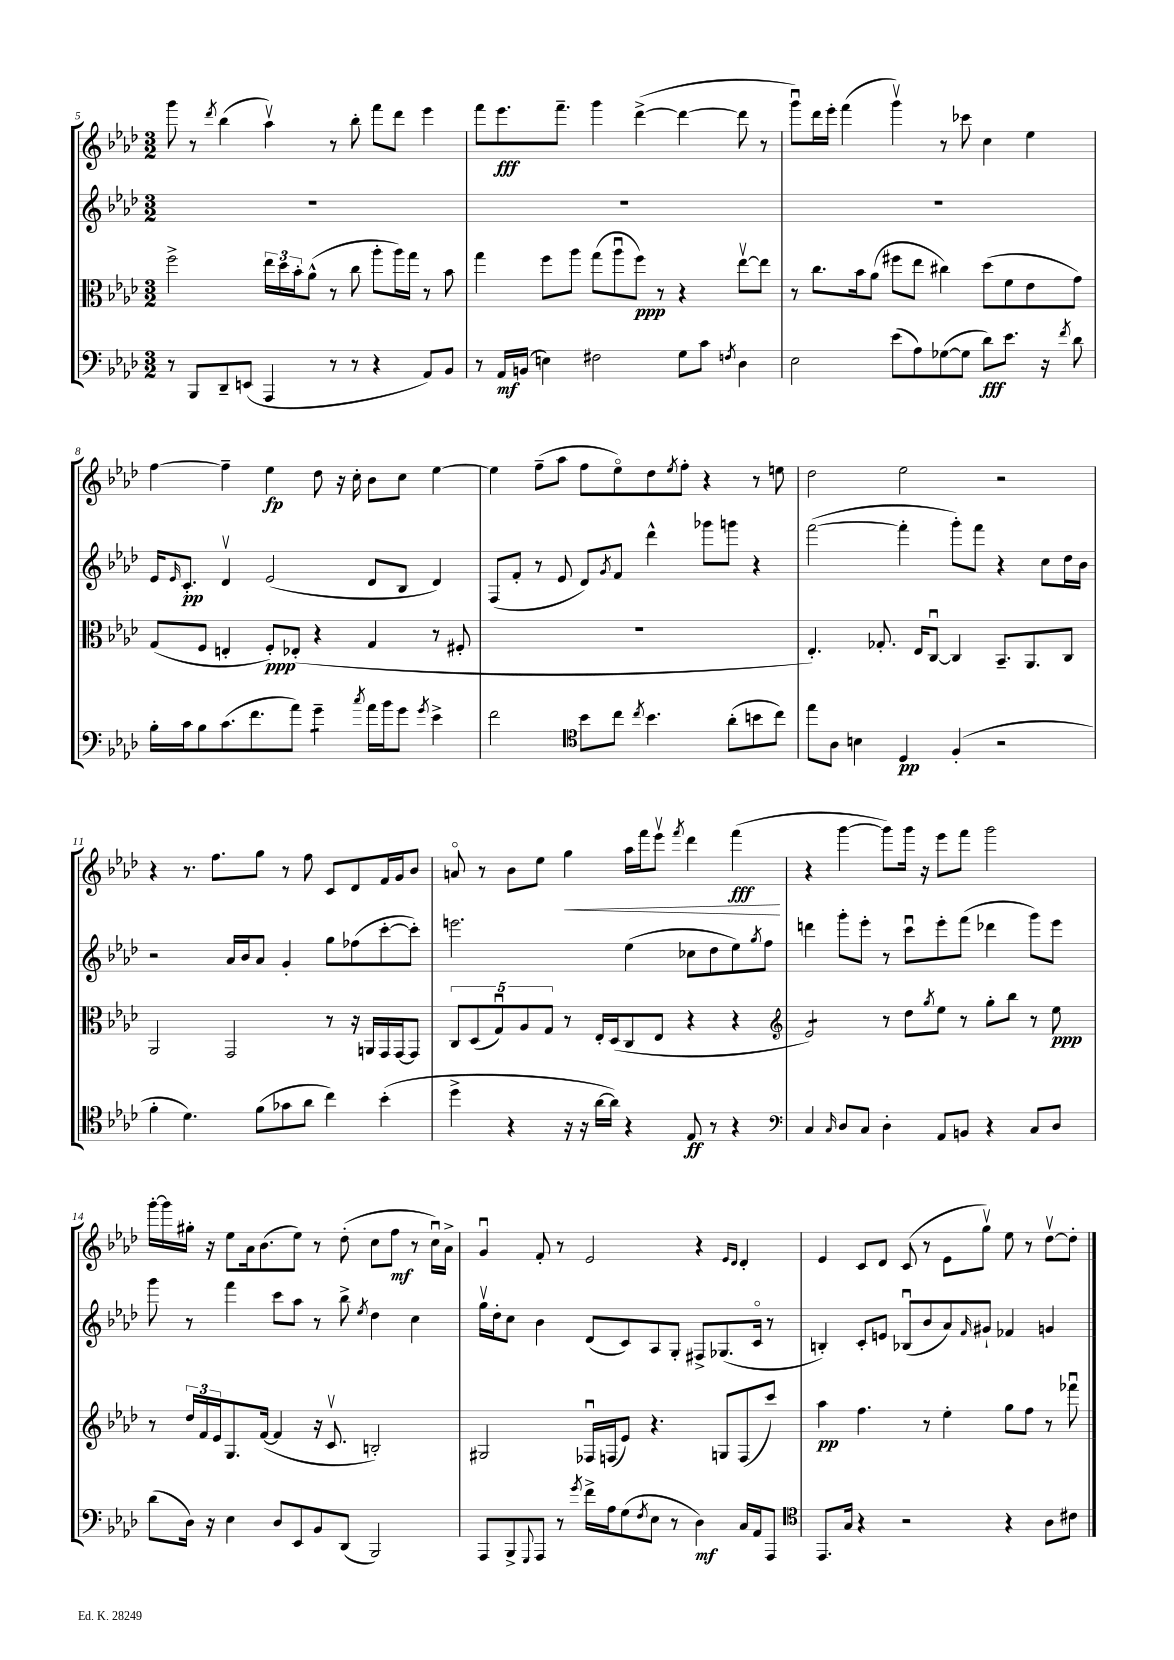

**kern	**kern	**kern	**kern
*staff4	*staff3	*staff2	*staff1
*clefF4	*clefC3	*clefG2	*clefG2
*k[b-e-a-d-]	*k[b-e-a-d-]	*k[b-e-a-d-]	*k[b-e-a-d-]
*M3/2	*M3/2	*M3/2	*M3/2
8r	2ff^	1.r	8ggg
8BBB-	.	.	8r
.	.	.	8qddd-
8DD-~	.	.	(4bb-
(8EE	.	.	.
4AAA-	24ee-	.	4aa-v)
.	24dd-	.	.
.	24b-'	.	.
.	(8a-^^	.	.
8r	8r	.	8r
8r	8cc	.	8bb-'
4r	8aa-'	.	8fff
.	16aa-)	.	8ddd-
.	16gg	.	.
8AA-)	8r	.	4eee-
8BB-	8b-	.	.
=	=	=	=
8r	4gg	1.r	8fff
16AA-	.	.	8.eee-
(16BB	.	.	.
4E)	8ff	.	.
.	.	.	8.fff~
.	8aa-	.	.
2F#	(8gg	.	4ggg
.	8aa-u	.	.
.	8ff)	.	([4ddd-^
.	8r	.	.
8G	4r	.	4ddd-_
8c	.	.	.
8qF	.	.	.
4D-	[8ee-v	.	8ddd-]
.	8ee-]	.	8r
=	=	=	=
2E-	8r	1.r	8gggu)
.	8.cc	.	16ddd-
.	.	.	16eee-'
.	.	.	(4fff
.	16b-	.	.
.	(8a-	.	.
(8e-	8ff#	.	4gggv)
8A-)	8ee-	.	.
([8G-	4cc#)	.	8r
8G-]	.	.	8ccc-
8d-)	(8dd-	.	4cc
8.e-	8f	.	.
.	8e-	.	4ee-
16r	.	.	.
8qf	.	.	.
8d-	8g)	.	.
=	=	=	=
16B-'	(8G	16e-	[4ff
.	.	16qqe-	.
16c	.	8.c'	.
8B-	8F	.	.
(8.c	4E'	4d-v	4ff~]
8.f	.	.	.
.	8F')	(2e-	4ee-
8a-)	(8E-'	.	.
4g~	4r	.	8dd-
.	.	.	16r
.	.	.	16cc'
8qcc	.	.	.
16a-	4G	8d-	8b-
16b-	.	.	.
8g	.	8B-	8cc
8qg	.	.	.
4e-^	8r	4d-)	[4ee-
.	8F#'	.	.
=	=	=	=
2f	1.r	(8F	4ee-]
.	.	8f'	.
.	.	8r	(8ff~
.	.	8e-	8aa-
*clefC4	*	*	*
8b-	.	8d-)	8ff
.	.	8qg	.
8cc	.	8f	8ee-o)
8qcc	.	.	.
4.b-	.	4ddd-^^	8dd-
.	.	.	8qee-
.	.	.	8ff'
.	.	8ggg-	4r
(8a-'	.	8ggg	.
8b	.	4r	8r
8cc)	.	.	8ee
=	=	=	=
8ee-	4.E-')	([2fff	2dd-
8A-	.	.	.
4B	.	.	.
.	8.G-'	.	.
4D-	.	4fff']	2ee-
.	16E-	.	.
.	[8Cu	.	.
(4F'	4C]	8ggg')	.
.	.	8fff	.
2r	8.BB-~	4r	2r
.	8.AA-	.	.
.	.	8cc	.
.	8C	16dd-	.
.	.	16b-	.
=	=	=	=
4f'	2AA-	2r	4r
4.d-)	.	.	8.r
.	.	.	8.ff
.	2GG	16a-	.
.	.	16b-	.
(8f	.	8a-	8gg
8g-	.	4g'	8r
8a-	.	.	8ff
4cc)	8r	8gg	8c
.	16r	(8ff-	8d-
.	16AA	.	.
(4b-'	16GG	[8ccc'	16f
.	[16GG	.	16g
.	8GG]	8ccc'])	8b-
=	=	=	=
4dd-^	10C	2.eee	8ao
.	(10D-	.	.
.	.	.	8r
.	10Gu)	.	.
4r	.	.	8b-
.	10A-	.	.
.	.	.	8ee-
.	10G	.	.
16r	8r	.	4gg
16r	.	.	.
[16a-	16E-'	.	.
16a-])	(16D-	.	.
4r	8C	(4ee-	16aa-
.	.	.	16fff
.	8E-	.	8eee-v
.	.	.	8qfff
8E-	4r	8cc-	4ddd-
8r	.	8dd-	.
4r	4r	8ee-)	(4fff
.	.	8qgg	.
.	.	8ff	.
=	=	=	=
*clefF4	*clefG2	*	*
4C	2e-)	4ddd	4r
16qqC	.	.	.
8D-	.	8ggg'	[4ggg
8C	.	8eee-'	.
4D-'	8r	8r	8ggg])
.	8dd-	8cccu	16ggg
.	.	.	16r
.	8qgg	.	.
8AA-	8ee-	8eee-'	8eee-
8BB	8r	(8fff	8fff
4r	8gg'	4ddd-	2ggg
.	8bb-	.	.
8C	8r	8ggg)	.
8D-	8ee-	8eee-	.
=	=	=	=
(8d-	8r	8ggg	[16ggg'
.	.	.	16ggg]
16D-)	24dd-	8r	16gg#'
.	24f	.	.
16r	.	.	16r
.	24e-	.	.
4E-	8.G	4fff	8ee-
.	.	.	16a-
.	([16f	.	(8.b-
8D-	4f]	8ccc	.
8EE-	.	8aa-	8ee-)
8BB-	16r	8r	8r
.	8.cv	.	.
(8DD-	.	8bb-^	(8dd-'
.	.	8qee-	.
2BBB-)	2B')	4dd-	8cc
.	.	.	8ff
.	.	4cc	8r
.	.	.	16ccu)
.	.	.	16a-^
=	=	=	=
8AAA-	2G#	16ggv	4gu
.	.	16dd-'	.
8BBB-^	.	8cc	.
8qqGGG	.	.	.
8AAA-	.	4b-	8f'
8r	.	.	8r
8qg	.	.	.
16f^	16F-u	(8d-	2e-
16A-	(16F	.	.
(8G	8e-)	8c)	.
8qF	.	.	.
8E-	4.r	8A-	.
8r	.	8G'	.
4D-)	.	8F#^	4r
.	8G	(8.G-	.
.	.	.	16qqe-
.	.	.	16qqd-
16C	(8F	.	4d-'
16AA-	.	16co	.
8AAA-	8ccc)	8r	.
=	=	=	=
*clefC4	*	*	*
8.EE-	4aa-	4B')	4e-
16G	.	.	.
4r	4.ff	8c'	8c
.	.	8e	8d-
2r	.	(8B-u	(8c
.	8r	8b-	8r
.	4ee-'	8a-)	8e-
.	.	16qqf	.
.	.	8g#`	8ggv)
4r	8gg	4f-	8ee-
.	8ff	.	8r
8A-	8r	4g	[8dd-v
8c#	8fff-u	.	8dd-']
==	==	==	==
*-	*-	*-	*-
